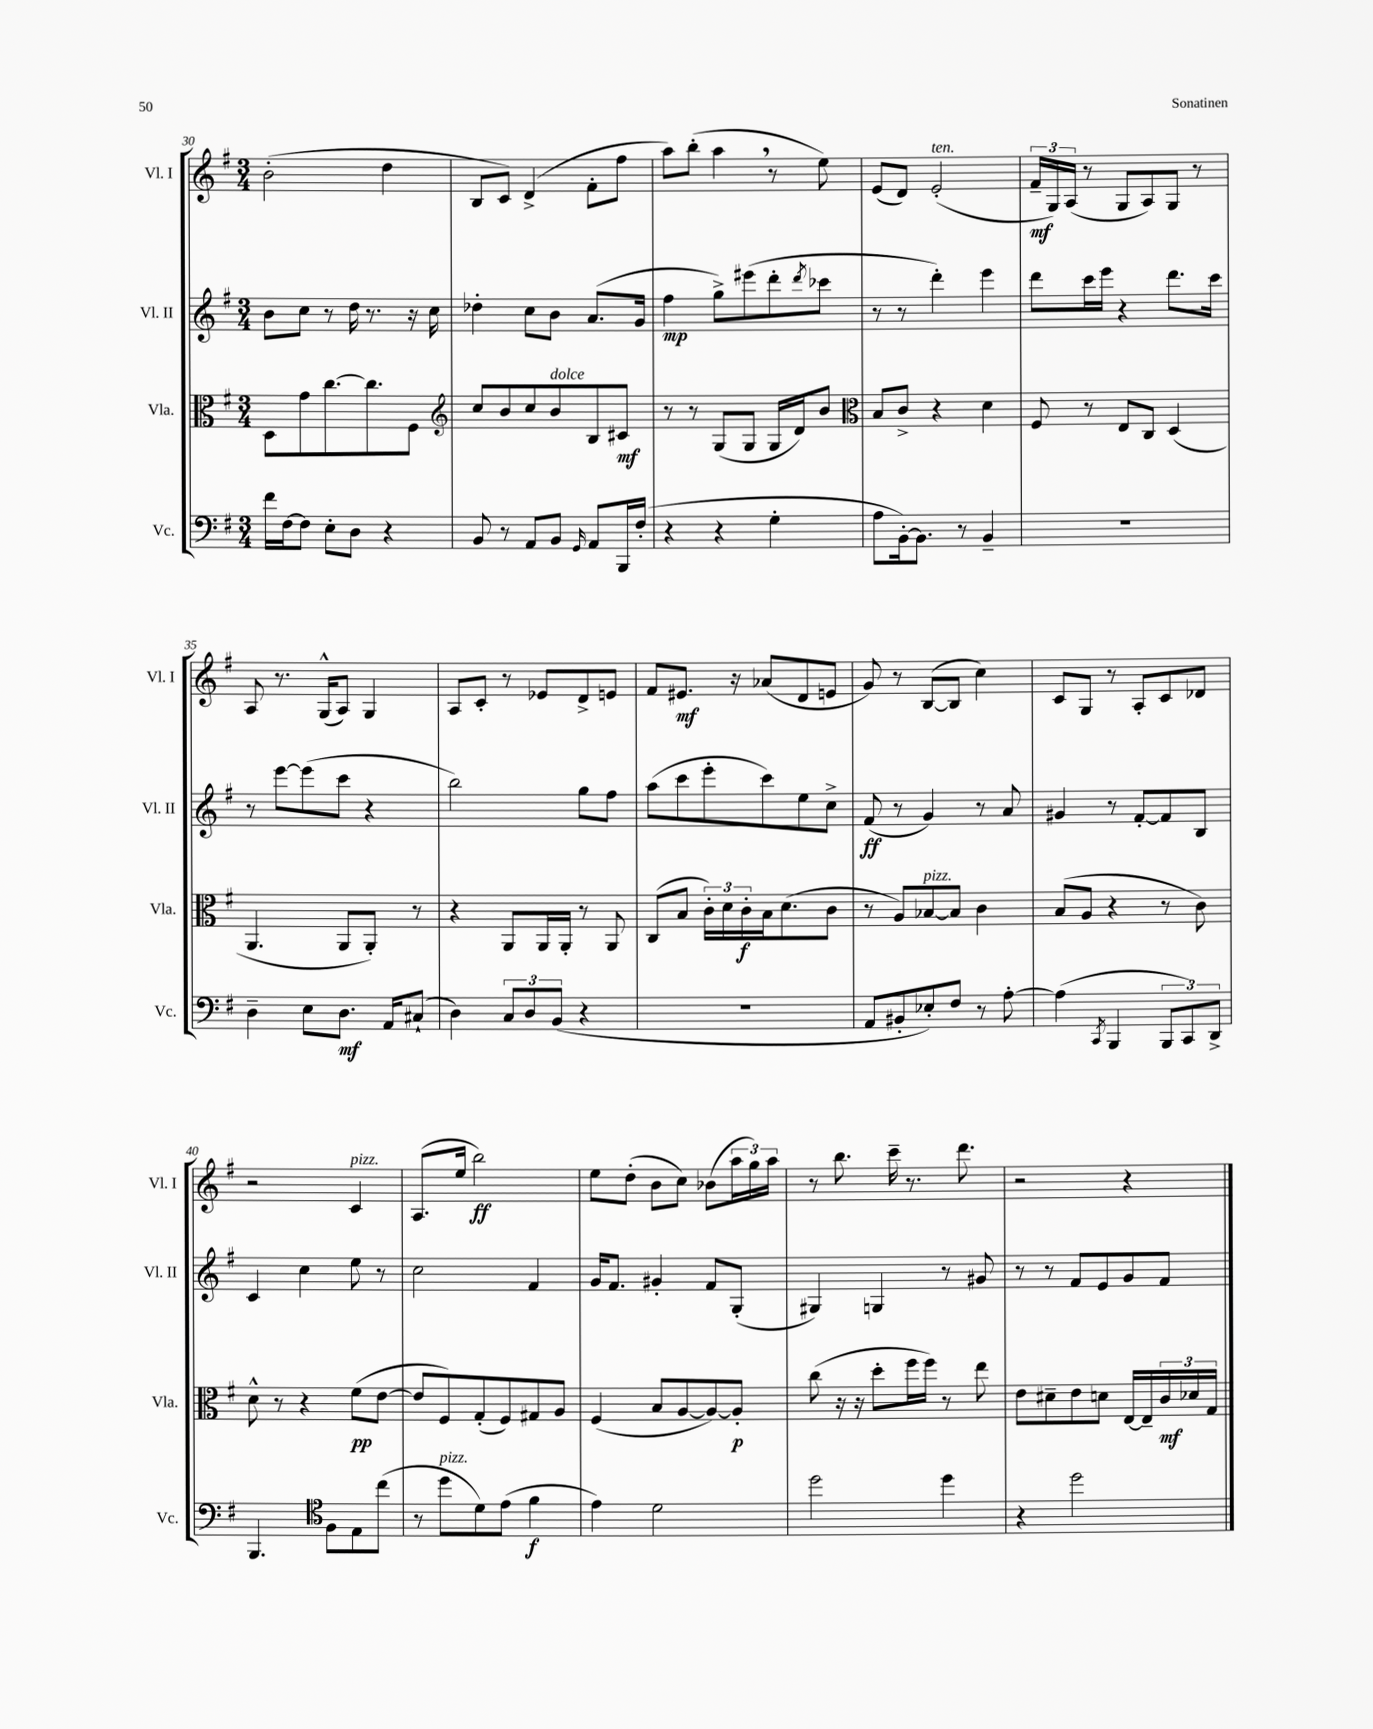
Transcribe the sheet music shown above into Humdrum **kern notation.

**kern	**dynam	**kern	**dynam	**kern	**dynam	**kern	**dynam
*part4	*part4	*part3	*part3	*part2	*part2	*part1	*part1
*staff4	*staff4	*staff3	*staff3	*staff2	*staff2	*staff1	*staff1
*I"Vc.	*	*I"Vla.	*	*I"Vl. II	*	*I"Vl. I	*
*I'Vc.	*	*I'Vla.	*	*I'Vl. II	*	*I'Vl. I	*
*clefF4	*	*clefC3	*	*clefG2	*	*clefG2	*
*k[f#]	*	*k[f#]	*	*k[f#]	*	*k[f#]	*
*M3/4	*	*M3/4	*	*M3/4	*	*M3/4	*
=30	=30	=30	=30	=30	=30	=30	=30
16f#\LL	.	8D\L	.	8b\L	.	(2b'\	.
[16F#\J	.	.	.	.	.	.	.
8F#\J]	.	8g\	.	8cc\J	.	.	.
8E'\L	.	[8.cc\	.	8r	.	.	.
8D\J	.	.	.	16dd\	.	.	.
.	.	8.cc\]	.	8.r	.	.	.
4r	.	.	.	.	.	4dd\	.
.	.	8F#\J	.	16r	.	.	.
.	.	.	.	16cc\	.	.	.
=31	=31	=31	=31	=31	=31	=31	=31
*	*	*clefG2	*	*	*	*	*
8BB/	.	8cc/L	.	4dd-X'\	.	8B/L	.
8r	.	8b/	.	.	.	8c/J)	.
8AA/L	.	8cc/	.	8cc\L	.	(4d^/	.
!	!	!LO:TX:a:i:t=dolce	!	!	!	!	!
8BB/J	.	8b/	.	8b\J	.	.	.
16qqGG/	.	.	.	.	.	.	.
8AA/L	.	8B/	.	(8.a/L	.	8f#'\L	.
16BBB/L	.	8c#X/J	mf	.	.	8ff#\J	.
(16F#'/JJ	.	.	.	16g/Jk	.	.	.
=32	=32	=32	=32	=32	=32	=32	=32
4r	.	8r	.	4ff#\	mp	8aa\L)	.
.	.	8r	.	.	.	(8bb'\J	.
4r	.	(8G/L	.	8gg^\L)	.	4aa,\	.
.	.	8G/J	.	(8eee#X\	.	.	.
4G'\	.	16G/LL	.	8ddd'\	.	8r	.
.	.	16d/J)	.	.	.	.	.
.	.	.	.	8qddd/	.	.	.
.	.	8b/J	.	8ccc-X\J	.	8ee\)	.
=33	=33	=33	=33	=33	=33	=33	=33
*	*	*clefC3	*	*	*	*	*
8A\L	.	8B/L	.	8r	.	(8e/L	.
[16BB'\k)	.	8c^/J	.	8r	.	8d/J)	.
8.BB\J]	.	.	.	.	.	.	.
!	!	!	!	!	!	!LO:TX:a:i:t=ten.	!
.	.	4r	.	4ddd'\)	.	(2e'/	.
8r	.	.	.	.	.	.	.
4BB~/	.	4d\	.	4eee\	.	.	.
=34	=34	=34	=34	=34	=34	=34	=34
2.r	.	8F#/	.	8ddd\L	.	24f#~/LL	mf
.	.	.	.	.	.	24G/)	.
.	.	.	.	.	.	(24A/JJ	.
.	.	8r	.	16ccc\L	.	8r	.
.	.	.	.	16eee\JJ	.	.	.
.	.	8E/L	.	4r	.	8G/L	.
.	.	8C/J	.	.	.	8A/)	.
.	.	(4D/	.	8.ddd\L	.	8G/J	.
.	.	.	.	.	.	8r	.
.	.	.	.	16ccc\Jk	.	.	.
!!LO:LB:g=z
=35	=35	=35	=35	=35	=35	=35	=35
4D~\	.	4.AA/	.	8r	.	8A/	.
.	.	.	.	[8eee\L	.	8.r	.
8E\L	.	.	.	(8eee\]	.	.	.
.	.	.	.	.	.	(16G^^/KL	.
8.D\J	mf	8AA/L	.	8ccc\J	.	8A/J)	.
.	.	8AA'/J)	.	4r	.	4G/	.
16AA/KL	.	.	.	.	.	.	.
(8C#X`/J	.	8r	.	.	.	.	.
=36	=36	=36	=36	=36	=36	=36	=36
4D\)	.	4r	.	2bb\)	.	8A/L	.
.	.	.	.	.	.	8c'/J	.
12C/L	.	8AA/L	.	.	.	8r	.
12D/	.	.	.	.	.	.	.
.	.	16AA/L	.	.	.	8e-X/L	.
(12BB/J	.	.	.	.	.	.	.
.	.	16AA'/JJ	.	.	.	.	.
4r	.	8r	.	8gg\L	.	8d^/	.
.	.	8AA/	.	8ff#\J	.	8en/J	.
=37	=37	=37	=37	=37	=37	=37	=37
2.r	.	(8C/L	.	(8aa\L	.	8f#/L	.
.	.	8B/J	.	8ccc\	.	8.e#X/J	mf
.	.	24c'\LL)	.	8eee'\	.	.	.
.	.	24d\	.	.	.	.	.
.	.	.	.	.	.	16r	.
.	.	24c'\	f	.	.	.	.
.	.	16B\J	.	8ccc\)	.	(8a-X/L	.
.	.	(8.d\	.	.	.	.	.
.	.	.	.	8ee\	.	8d/	.
.	.	8c\J	.	8cc^\J	.	8en/J	.
=38	=38	=38	=38	=38	=38	=38	=38
8AA/L	.	8r	.	(8f#/	ff	8g/)	.
8BB#X'/	.	8A/L)	.	8r	.	8r	.
!	!	!LO:TX:a:i:t=pizz.	!	!	!	!	!
8E-X'/)	.	[8B-X/	.	4g/)	.	([8B/L	.
8F#/J	.	8B-/J]	.	.	.	8B/J]	.
8r	.	4c\	.	8r	.	4cc\)	.
[8A'\	.	.	.	8a/	.	.	.
=39	=39	=39	=39	=39	=39	=39	=39
(4A\]	.	(8B/L	.	4g#X/	.	8c/L	.
.	.	8A/J	.	.	.	8G/J	.
8qCC/	.	.	.	.	.	.	.
4BBB/	.	4r	.	8r	.	8r	.
.	.	.	.	[8f#'/L	.	8A'/L	.
12BBB/L	.	8r	.	8f#/]	.	8c/	.
12CC/)	.	.	.	.	.	.	.
.	.	8c\)	.	8B/J	.	8d-X/J	.
12DD^/J	.	.	.	.	.	.	.
!!LO:LB:g=z
=40	=40	=40	=40	=40	=40	=40	=40
4.BBB/	.	8d^^\	.	4c/	.	2r	.
.	.	8r	.	.	.	.	.
.	.	4r	.	4cc\	.	.	.
*clefC4	*	*	*	*	*	*	*
8F#\L	.	.	.	.	.	.	.
!	!	!	!	!	!	!LO:TX:a:i:t=pizz.	!
8E\	.	(8f#\L	pp	8ee\	.	4c/	.
(8cc\J	.	[8e\J	.	8r	.	.	.
=41	=41	=41	=41	=41	=41	=41	=41
8r	.	8e/L]	.	2cc\	.	(8.A/L	.
!LO:TX:a:i:t=pizz.	!	!	!	!	!	!	!
8dd\L	.	8F#/)	.	.	.	.	.
.	.	.	.	.	.	16ee/Jk	.
8d\)	.	(8G'/	.	.	.	2bb\)	ff
(8e\J	.	8F#/)	.	.	.	.	.
4f#\	f	8G#X/	.	4f#/	.	.	.
.	.	8A/J	.	.	.	.	.
=42	=42	=42	=42	=42	=42	=42	=42
4e\)	.	(4F#/	.	16g/KL	.	8ee\L	.
.	.	.	.	8.f#/J	.	.	.
.	.	.	.	.	.	(8dd'\J	.
2d\	.	8B/L	.	4g#X'/	.	8b\L	.
.	.	[8A/	.	.	.	8cc\J)	.
.	.	8A/_)	.	8f#/L	.	(8b-X\L	.
.	.	8A'/J]	p	(8G'/J	.	24aa\L	.
.	.	.	.	.	.	24gg\)	.
.	.	.	.	.	.	24aa\JJ	.
=43	=43	=43	=43	=43	=43	=43	=43
2dd\	.	(8cc\	.	4G#X/)	.	8r	.
.	.	16r	.	.	.	8.bb\	.
.	.	16r	.	.	.	.	.
.	.	8dd'\L	.	4Gn/	.	.	.
.	.	.	.	.	.	16ccc~\	.
.	.	16ff#\L	.	.	.	8.r	.
.	.	16ff#\JJ)	.	.	.	.	.
4dd\	.	8r	.	8r	.	.	.
.	.	.	.	.	.	8.ddd\	.
.	.	8ee\	.	8g#X/	.	.	.
=44	=44	=44	=44	=44	=44	=44	=44
4r	.	8e\L	.	8r	.	2r	.
.	.	8d#X~\	.	8r	.	.	.
2dd\	.	8e\	.	8f#/L	.	.	.
.	.	8dn\J	.	8e/	.	.	.
.	.	[16E/LL	.	8g/	.	4r	.
.	.	16E~/]	.	.	.	.	.
.	.	24c/	mf	8f#/J	.	.	.
.	.	24d-X/	.	.	.	.	.
.	.	24G/JJ	.	.	.	.	.
==	==	==	==	==	==	==	==
*-	*-	*-	*-	*-	*-	*-	*-
